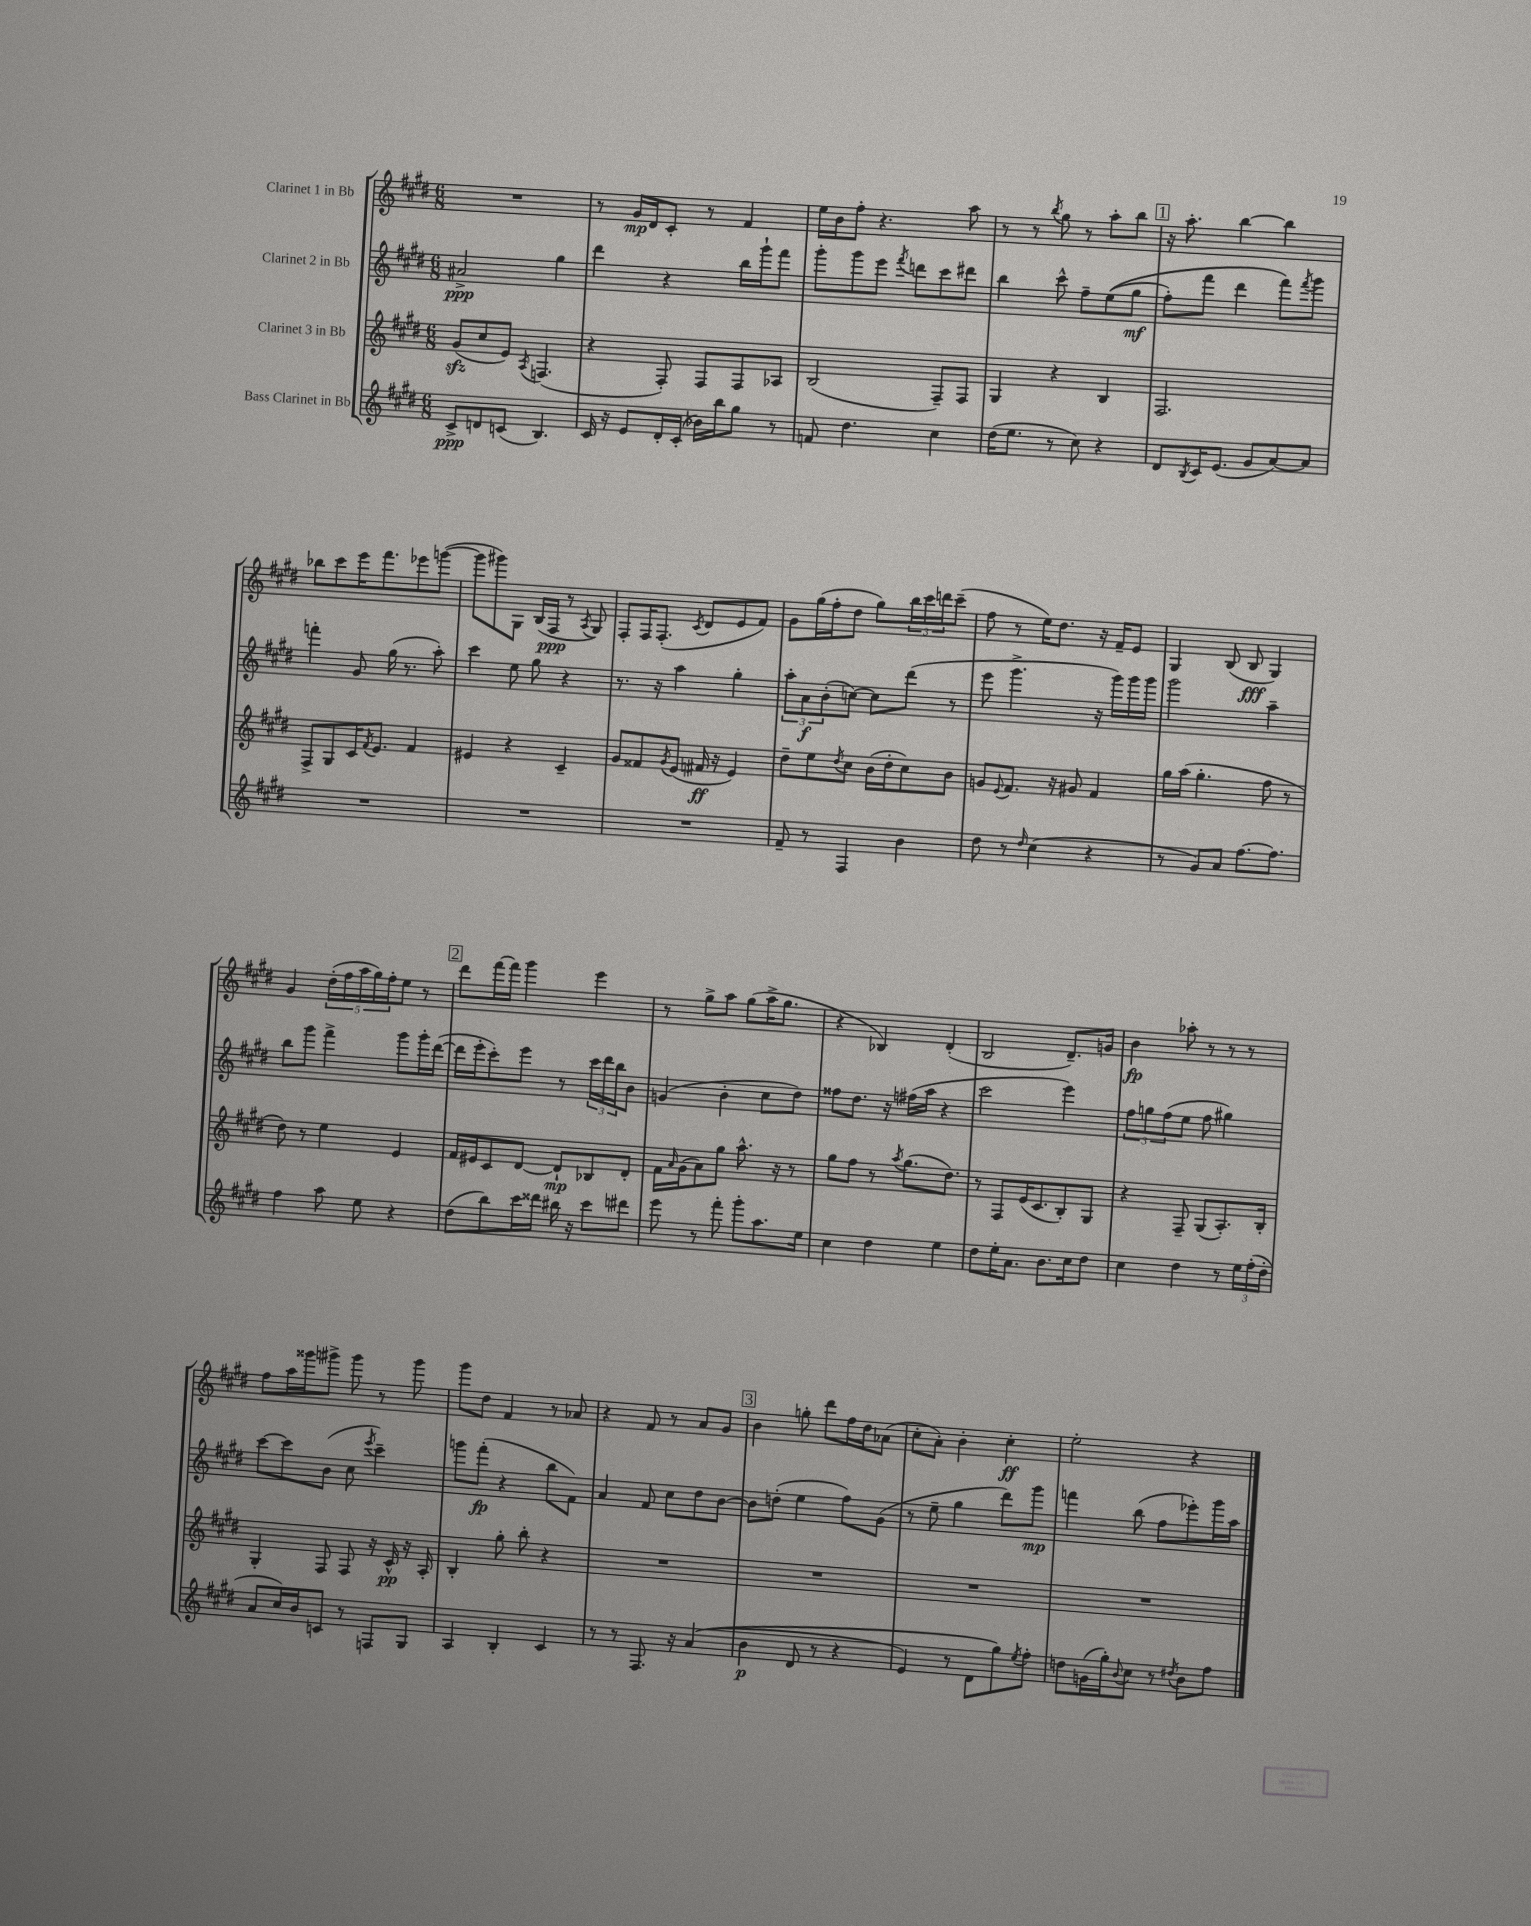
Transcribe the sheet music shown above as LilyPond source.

<<
\new StaffGroup <<
\new Staff = "s0" \with { instrumentName = "Clarinet 1 in Bb" } {
    \clef treble \key e \major \numericTimeSignature \time 6/8
    R2. |
    r8 gis'16\mp dis'16 cis'8-. r8 fis'4 |
    e''16 b'16 fis''8-. r4. a''8 |
    r8 r8 \acciaccatura { b''8 } gis''8 r8 a''8-. b''8 |
    \mark \markup { \box "1" } r16 a''8.-. b''4~ b''4 |
    bes''8 cis'''8 e'''16 fis'''8. ees'''8 g'''8~( |
    g'''8 gis'''8) gis8 b16( fis16\ppp r8 \acciaccatura { a8 } gis8) |
    fis8-. fis16 fis8.-.( \acciaccatura { cis'8 } dis'8 e'8 fis'8) |
    gis'8 gis''16( fis''16-. dis''8 gis''8) \tuplet 3/2 { b''16 cis'''16 d'''16 } cis'''8--( |
    fis''8 r8 e''16) dis''8. r16 fis'16-- e'8 |
    gis4 b8( b8\fff gis4) |
    gis'4 \tuplet 5/4 { dis''16-.( fis''16 a''16 gis''16) fis''16-. } e''8 r8 |
    \mark \markup { \box "2" } dis'''8 fis'''16~ fis'''16 gis'''4 e'''4 |
    r8 gis''8-> a''8 gis''8( a''16-> gis''8. |
    r4 bes4) dis'4-.( |
    b2 dis'8.--) g'16 |
    b'4\fp aes''8-. r8 r8 r8 |
    fis''8 a''16 gisis'''16 gis'''8-> gis'''8 r8 gis'''8 |
    gis'''8 dis''8 fis'4 r8 aes'8 |
    r4 fis'8 r8 a'8 gis'8 |
    \mark \markup { \box "3" } b'4 g''8-. dis'''8 fis''16 dis''16 aes'8( |
    cis''8-. a'8-.) b'4-. cis''4-.\ff |
    e''2-. r4 \bar "|." |
}
\new Staff = "s1" \with { instrumentName = "Clarinet 2 in Bb" } {
    \clef treble \key e \major \numericTimeSignature \time 6/8
    ais'2->\ppp gis''4 |
    dis'''4 r4 b''16 gis'''16-! fis'''8 |
    gis'''8-. gis'''8 e'''8 \acciaccatura { fis'''8 } d'''8 cis'''8 dis'''8 |
    b''4 cis'''8-^ fis''8-- e''8(\( gis''8\mf |
    \mark \markup { \box "1" } fis''8-.) fis'''8 dis'''4 fis'''8\) \acciaccatura { fis'''8 } gis'''8 |
    f'''4-. gis'8 gis''16( r8. a''8-.) |
    cis'''4 e''8 gis''8 r4 |
    r8. r16 a''4 gis''4-. |
    \tuplet 3/2 { a''8-. a'8\f b'8-.( } c''8~) c''8 dis'''8( r8 |
    e'''8 gis'''4.-> r16 gis'''16) gis'''16 gis'''16 |
    gis'''2 a''4-- |
    b''8 gis'''8 fis'''4-> gis'''8 gis'''16-. dis'''16~( |
    \mark \markup { \box "2" } dis'''16 e'''16-. cis'''8-.) e'''8 r8 \tuplet 3/2 { cis'''16 dis'''16 b''16 } b'8 |
    g'4( b'4-. cis''8 dis''8) |
    fisis''8 dis''8. r16 fis''16( a''16 r4 |
    cis'''2 e'''4) |
    \tuplet 3/2 { fis''8 g''8 fis''8( } e''8 fis''8 gis''4) |
    cis'''8~ cis'''8 b'8( cis''8 \acciaccatura { e'''8 } cis'''4--) |
    g'''8 fis'''8-.\fp( r4 b''8 fis'8) |
    a'4 fis'8 cis''8 dis''8 b'8~ |
    \mark \markup { \box "3" } b'8 d''8-.( e''4 fis''8) gis'8( |
    r8 e''8-- gis''4 dis'''8) gis'''8\mp |
    f'''4 b''8( fis''8 ees'''8-.) gis'''16 a''16 \bar "|." |
}
\new Staff = "s2" \with { instrumentName = "Clarinet 3 in Bb" } {
    \clef treble \key e \major \numericTimeSignature \time 6/8
    gis'8\sfz( cis''8 e'8) \acciaccatura { a8 } f4.( |
    r4 fis8-.) fis8 fis8 aes8 |
    b2( fis8--) fis8 |
    gis4 r4 b4 |
    \mark \markup { \box "1" } fis2. |
    fis8-> gis8 cis'16 \acciaccatura { fis'8 } e'8. fis'4 |
    eis'4 r4 cis'4-- |
    gis'8 fisis'8 \acciaccatura { gis'8 } e'8( fis'16\ff r16 e'4) |
    dis''8-- e''8 \acciaccatura { dis''8 } cis''8 b'16( dis''16-. cis''8) b'8 |
    g'8 \appoggiatura { e'8 } fis'8. r16 gis'8 fis'4 |
    gis''16 a''16( gis''4.-. fis''8 r8 |
    dis''8) r8 e''4 e'4 |
    \mark \markup { \box "2" } fis'16 eis'16 cis'8 dis'8~ dis'8-!\mp bes8 dis'8-. |
    fis'16 \grace { a'16 } gis'16( a'8) gis''8 a''8.-^ r16 r8 |
    gis''8 fis''8 r8 \acciaccatura { a''8 } gis''8.( dis''8.) |
    r8 fis8 e'16( cis'8. b8-.) gis8 |
    r4 fis8-- gis8( a8.-.) b16-. |
    gis4-. fis8 fis8 r16 cis'16-^\pp r16 a16-. |
    b4-. gis''8-. b''8-. r4 |
    R2. |
    \mark \markup { \box "3" } R2. |
    R2. |
    R2. \bar "|." |
}
\new Staff = "s3" \with { instrumentName = "Bass Clarinet in Bb" } {
    \clef treble \key e \major \numericTimeSignature \time 6/8
    cis'8->\ppp d'8 c'8( b4.) |
    cis'16 r16 e'8 dis'16-. cis'16-.( bes'16) b''16 gis''8 r8 |
    f'8 dis''4. cis''4 |
    dis''16( e''8. r8 cis''8) r4 |
    \mark \markup { \box "1" } dis'8 \acciaccatura { b8 } cis'16 e'8.( gis'8 a'8~) a'8 |
    R2. |
    R2. |
    R2. |
    fis'8-- r8 fis4 b'4 |
    dis''8 r8 \grace { dis''16 } cis''4( r4 |
    r8 gis'8) a'8 fis''8.~ fis''8. |
    fis''4 a''8 e''8 r4 |
    \mark \markup { \box "2" } dis''8( b''8) cis'''16 disis'''16 bis''16 r16 cis'''8 dis'''8 |
    e'''8 r8 fis'''8-. gis'''8-. a''8. e''16 |
    cis''4 dis''4 e''4 |
    dis''8 e''16-. a'8. b'8. cis''16 dis''8 |
    cis''4 dis''4 r8 \tuplet 3/2 { e''16 fis''16-.( dis''16-. } |
    a'8 cis''16) b'16 c'8 r8 f8 gis8 |
    a4 b4-. cis'4 |
    r8 r8 fis8. r16 a'4(\( |
    \mark \markup { \box "3" } b'4\p dis'8 r8 r4 |
    e'4) r8 dis'8 gis''8\) \acciaccatura { e''8 } fis''8-. |
    d''8 g'16( gis''16-.) \appoggiatura { b'8 } cis''8 r8 \acciaccatura { dis''8 } b'8 fis''8 \bar "|." |
}
>>
>>
\layout { \context { \Score \remove "Bar_number_engraver" } }
